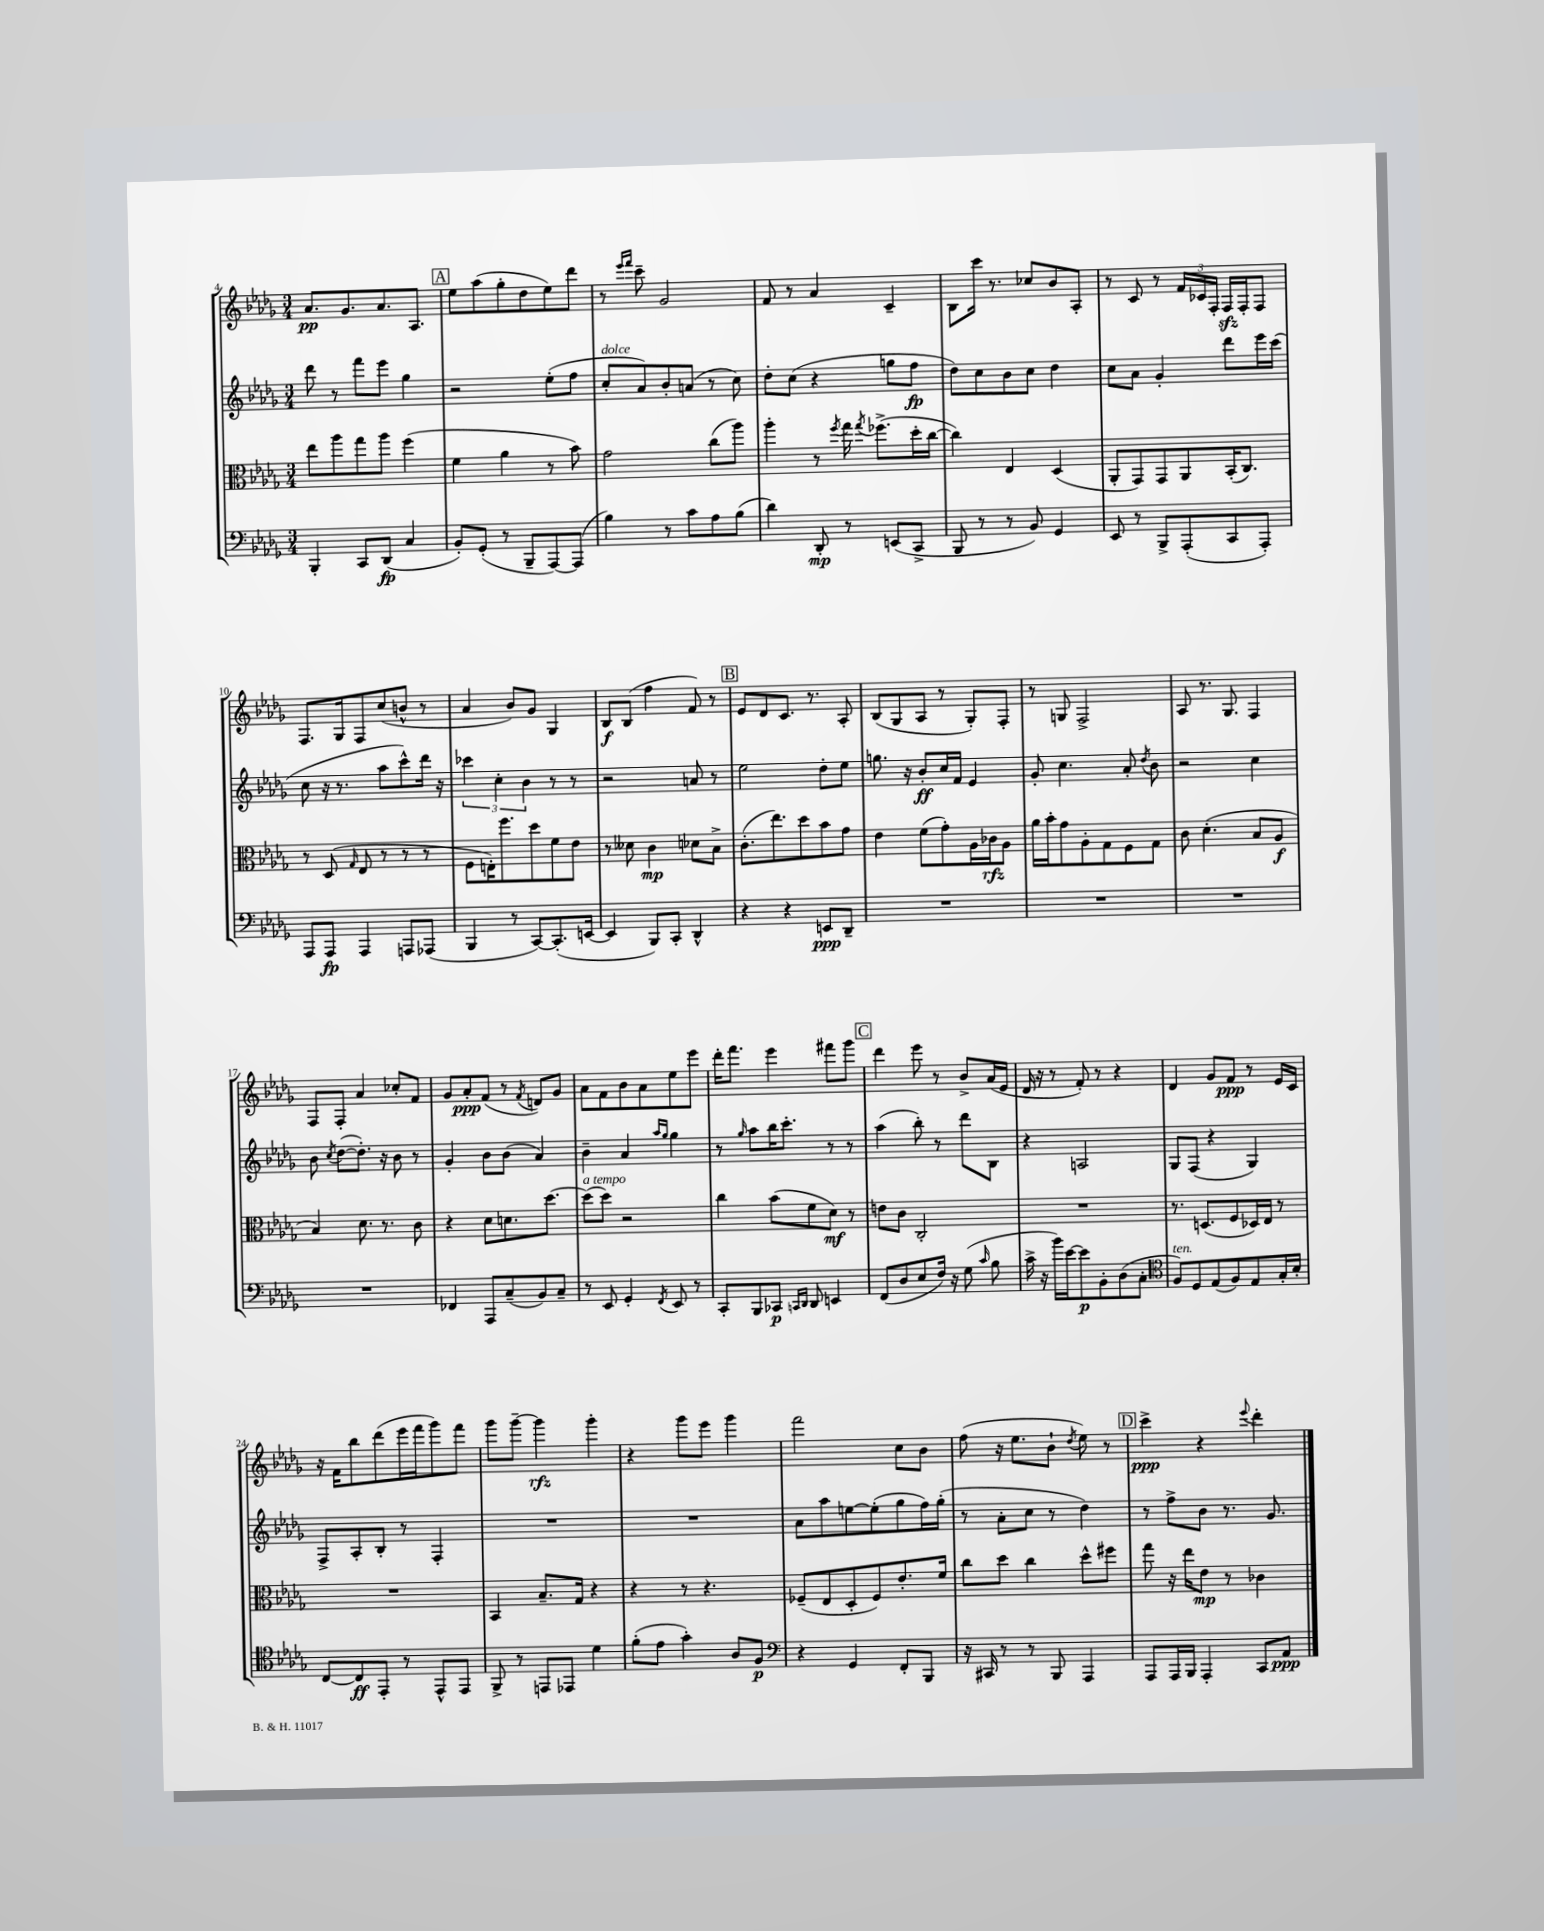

**kern	**kern	**kern	**kern
*staff4	*staff3	*staff2	*staff1
*clefF4	*clefC3	*clefG2	*clefG2
*k[b-e-a-d-g-]	*k[b-e-a-d-g-]	*k[b-e-a-d-g-]	*k[b-e-a-d-g-]
*M3/4	*M3/4	*M3/4	*M3/4
4BBB-'	8ee-	8ddd-	8.a-
.	8aa-	8r	.
.	.	.	8.g-
8CC	8gg-	8fff	.
(8DD-	8aa-	8eee-	8.a-
4C	(4ff	4gg-	.
.	.	.	8.A-
=	=	=	=
8BB-')	4f	2r	8ee-
(8GG-'	.	.	(8aa-
8r	4a-	.	8gg-'
8BBB-~	.	.	8dd-
[8AAA-)	8r	(8ee-'	8ee-)
(8AAA-]	8b-)	8ff	8ddd-
=	=	=	=
4B-)	2g-	8cc'	8r
.	.	.	16qqeee-
.	.	.	16qqfff
.	.	8a-)	8ccc~
8r	.	8b-'	2g-
8c	.	(8a	.
8A-	(8cc	8r	.
(8B-	8aa-)	8cc)	.
=	=	=	=
4d-)	4aa-'	8dd-'	8f
.	.	(8cc	8r
8DD-'	8r	4r	4a-
.	8qff	.	.
8r	16gg-	.	.
.	8qgg-	.	.
.	(8.ff-^	.	.
(8EE	.	8gg	4c~
8CC^	16dd-'	8ff	.
.	[16cc	.	.
=	=	=	=
8BBB-	4cc])	8dd-)	8B-
8r	.	8cc	16ccc
.	.	.	8.r
8r	4E-	8b-	.
8BB-)	.	8cc	8cc-
4GG-	(4D-	4dd-	8b-
.	.	.	8A-'
=	=	=	=
8EE-	8AA-'	8cc	8r
8r	8GG-)	8a-	8c
8BBB-^	8GG-	4g-'	8r
(8AAA-'	8AA-	.	24f
.	.	.	24c-
.	.	.	24F'
8CC	(16BB-'	8ddd-	16F
.	8.C)	.	16F'
8AAA-')	.	16eee-	8F
.	.	(16ccc	.
=	=	=	=
8AAA-	8r	8cc	8.F
8AAA-	(8D-	16r	.
.	.	8.r	16G-
.	16qqG-	.	.
4AAA-	8E-	.	8F
.	8r	8aa-	(8cc
8AAA	8r	8ccc^^)	8b^^
(8AAA-	8r	16ddd-	8r
.	.	16r	.
=	=	=	=
4BBB-	8F	6ccc-	4a-
.	16E')	.	.
.	.	6cc'	.
.	8.ff	.	.
8r	.	.	8b-)
.	.	6b-	.
[8CC)	8dd-	.	8g-
(8.CC']	8f	8r	4G-
.	8e-	8r	.
[16EE	.	.	.
=	=	=	=
4EE]	8r	2r	8B-
.	8d--	.	(8B-
8BBB-)	4c	.	4ff
8CC'	.	.	.
4DD-^^	8d-	8a	8f)
.	8B-^	8r	8r
=	=	=	=
4r	(8.c'	2ee-	8e-
.	.	.	8d-
.	8.ee-)	.	.
4r	.	.	8.c
.	8dd-	.	.
.	.	.	8.r
8EE	8b-	8dd-'	.
8DD-~	8g-	8ee-	8A-'
=	=	=	=
2.r	4e-	8.gg	(8B-
.	.	.	8G-
.	.	16r	.
.	(8f	8b-'	8A-
.	8g-')	16cc	8r
.	.	16f	.
.	16A-	4e-	8G-')
.	16c-	.	.
.	8A-	.	8F'
=	=	=	=
2.r	16a-	8g-'	8r
.	16b-'	.	.
.	8g-	4.cc	8G
.	8A-'	.	2F^
.	8G-	.	.
.	8F	8a-'	.
.	.	8qdd-	.
.	8G-	8b-	.
=	=	=	=
2.r	8c	2r	8A-
.	(4.d-'	.	8.r
.	.	.	8.G-
.	8B-	4cc	4F
.	8A-	.	.
=	=	=	=
2.r	4B-)	8b-	8F
.	.	8qcc	.
.	.	([8dd-	8F'
.	8.d-	8.dd-'])	4a-
.	8.r	16r	.
.	.	8b-	8cc-'
.	8c	8r	8f
=	=	=	=
4FF-	4r	4g-'	8g-
.	.	.	8a-'
8AAA-	8d-	8b-	(8f
(8C~	8.d	(8b-	8r
.	.	.	8qf
8BB-)	.	4a-)	8d)
.	[8.dd-	.	.
8C~	.	.	8g-
=	=	=	=
8r	(8dd-]	4b-~	8a-
8EE-	8dd-)	.	8f
4GG-'	2r	4a-	8b-
.	.	.	8a-
.	.	16qqaa-	.
8qFF	.	16qqgg-	.
8EE-	.	4gg-	8ee-
8r	.	.	8eee-
=	=	=	=
8CC'	4cc	8r	16ddd-'
.	.	.	8.fff
.	.	16qqgg-	.
8BBB-	.	8aa-	.
8CC-	(8b-	16bb-	4eee-
.	.	8.ccc'	.
16qqCC	.	.	.
16qqDD-	.	.	.
8DD-	8f	.	.
4EE	8d-)	8r	8fff#
.	8r	8r	8ggg-
=	=	=	=
(8FF	8e	(4aa-	4ddd-
8D-	8c	.	.
8E-	2C'	8bb-')	8eee-
16F)	.	8r	8r
16r	.	.	.
(8G-	.	8ddd-	8b-^
16qqc	.	.	.
8B-	.	8B-	(16a-
.	.	.	16e-
=	=	=	=
16c^	2.r	4r	16d-
16r	.	.	16r
16b-)	.	.	8r
[16e-	.	.	.
8e-]	.	2A	8f')
8BB-'	.	.	8r
(8D-	.	.	4r
8C'	.	.	.
=	=	=	=
*clefC4	*	*	*
8F)	8.r	8G-	4d-
8D-	.	(8F	.
.	(8.D	.	.
(8E-	.	4r	8g-
8F)	8F	.	8f
8E-	16D-)	4G-)	8r
.	16E-	.	.
16G-'	8r	.	16e-
16B-'	.	.	16c
=	=	=	=
[8C	2.r	8F^	16r
.	.	.	16f
8C]	.	8A-'	8bb-
8EE-'	.	8B-'	(8ddd-
8r	.	8r	16eee-
.	.	.	16fff
8EE-^^	.	4F'	8ggg-)
8EE-	.	.	8fff
=	=	=	=
8FF^	4BB-	2.r	8ggg-
8r	.	.	[8ggg-~
8EE	8.B-~	.	4ggg-]
8EE-	.	.	.
.	16G-	.	.
4d-	4r	.	4ggg-'
=	=	=	=
(8f'	4r	2.r	4r
8e-	.	.	.
4g-')	8r	.	8ggg-
.	4.r	.	8eee-
8A-	.	.	4ggg-
8F	.	.	.
=	=	=	=
*clefF4	*	*	*
4r	(8F-~	8a-	2fff
.	8E-	8aa-	.
4GG-	8D-'	[8ee	.
.	8F-)	(8ee']	.
8FF'	8.e-'	8gg-	8cc
8BBB-	.	16ff)	8b-
.	16f	(16gg-'	.
=	=	=	=
16r	8cc	8r	(8ff
16CC#	.	.	.
8r	8dd-	8a-'	16r
.	.	.	8.ee-
8r	4cc	8cc	.
8BBB-	.	8r	8b-`
.	.	.	8qdd-
4AAA-	8dd-^^	4dd-)	8ee-)
.	8ff#	.	8r
=	=	=	=
8AAA-	8gg-	8r	4ccc^
16AAA-	16r	8ff^	.
16BBB-	16ee-	.	.
4AAA-'	8e-	8b-	4r
.	8r	8.r	.
.	.	.	8qqeee-
8CC	4c-	.	4ddd-'
.	.	8.g-	.
8AA-	.	.	.
==	==	==	==
*-	*-	*-	*-
